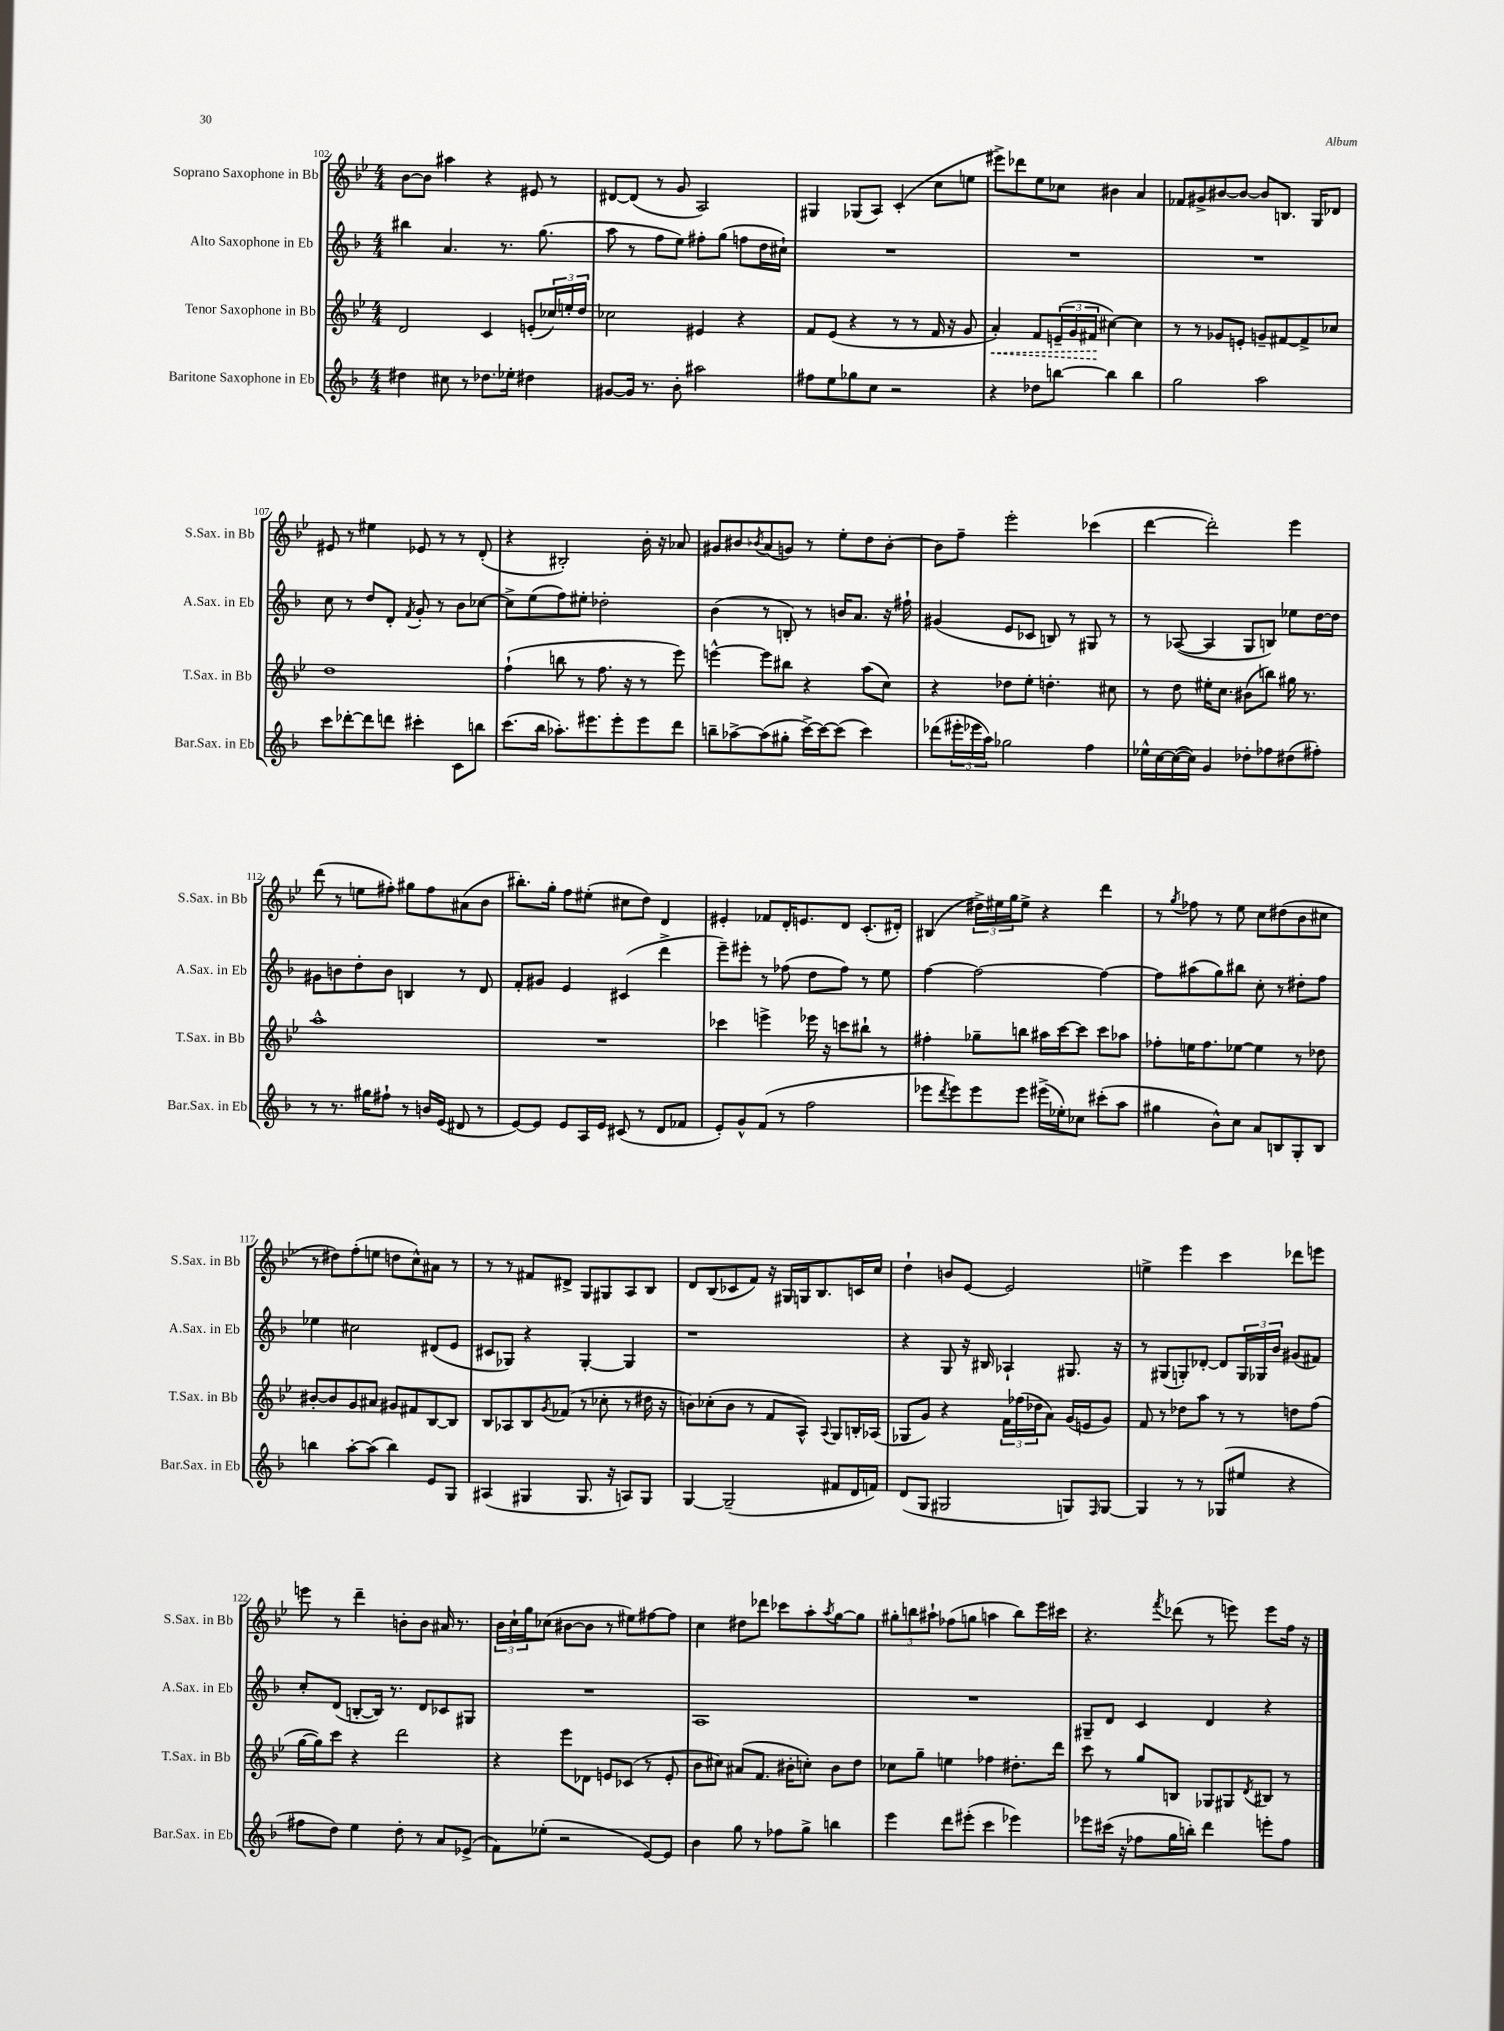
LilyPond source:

<<
\new StaffGroup <<
\new Staff = "s0" \with { instrumentName = "Soprano Saxophone in Bb" shortInstrumentName = "S.Sax. in Bb" } {
    \clef treble \key bes \major \numericTimeSignature \time 4/4
    bes'8~ bes'8 ais''4 r4 eis'8 r8 |
    dis'8~ dis'8( r8 g'8 a2) |
    gis4 ges8( a8) c'4-.( c''8 e''8 |
    eis'''8->) des'''8 ees''8 ces''8 bis'4 a'4 |
    fes'8 gis'8-> bis'8~ bis'8~ bis'8 b8. g16 des'8 |
    eis'8 r8 eis''4 ees'8 r8 r8 d'8-.( |
    r4 bis2-.) bes'16-. r16 aes'8 |
    gis'8 bis'8 \acciaccatura { bes'8 } a'8( g'8) r8 ees''8-. d''8 bes'8~-. |
    bes'8 f''8-- ees'''2-. ces'''4( |
    d'''4~ d'''2-.) ees'''4 |
    d'''8( r8 e''8 fis''8-.) gis''8 fis''8 ais'8( bes'8 |
    bis''8.-.) g''16-. f''8 eis''8-.( cis''8 d''8) d'4 |
    eis'4-. fes'8 d'16-. e'8. d'8 c'8.-.( dis'16-.) |
    bis4( \tuplet 3/2 { dis''16->) eis''16 g''16 } eis''8-> r4 d'''4 |
    r8 \acciaccatura { g''8 } fes''8 r8 ees''8 c''8 dis''8( bes'8 cis''8 |
    r8 dis''8) f''8-.( e''8 d''8 c''8-^) ais'8 r8 |
    r8 r8 fis'8 dis'8-> g8 gis8 a8 bes8 |
    d'8 bes8( ces'8 f'8) r16 gis16 g16 bes8. c'16 c''16 |
    d''4-! b'8 ees'8~ ees'2 |
    e''4-> ees'''4 c'''4 des'''8 e'''8 |
    e'''8 r8 d'''4-- b'8-. b'8 ais'16 r8. |
    \tuplet 3/2 { bes'16 c''16-! g''16 } ces''8( bis'8~ bis'8 r8 eis''8) fis''8~ fis''8 |
    c''4 dis''8 des'''8 ces'''8 a''8-. \acciaccatura { a''8 } g''8~ g''8 |
    \tuplet 3/2 { gis''8-. b''8 ais''8-! } fes''8( g''8 a''4 b''8) ees'''16 cis'''16 |
    r4. \acciaccatura { f'''8 } des'''8( r8 e'''8) e'''8 f''16 r16 \bar "|." |
}
\new Staff = "s1" \with { instrumentName = "Alto Saxophone in Eb" shortInstrumentName = "A.Sax. in Eb" } {
    \clef treble \key f \major \numericTimeSignature \time 4/4
    bis''4 a'4. r8. g''8.( |
    a''8 r8 f''8 e''8) fis''8-. g''8( f''8 d''16 cis''16-!) |
    R1 |
    R1 |
    R1 |
    c''8 r8 d''8 d'8-. \acciaccatura { f'8 } g'8-. r8 bes'8 ces''8~ |
    ces''8-> e''8( f''8) eis''8-. des''2-. |
    bes'4( r8 b8-.) r8 b'16 a'8. r16 fis''16-! |
    gis'4( e'8 ces'8 b8) r8 gis8 r8 |
    r8 aes8~( aes4 g8 b8) ees''8 d''16~ d''16 |
    gis'8 b'8 d''8-. b'8 b4 r8 d'8 |
    f'8-. gis'8 e'4 cis'4( d'''4-> |
    e'''8--) eis'''8-. r8 fes''8( d''8 fes''8) r8 e''8 |
    f''4~ f''2~ f''4~ |
    f''8 ais''8( g''8) bis''8 c''8-. r8 dis''8-. f''8 |
    ees''4 cis''2 dis'8( e'8 |
    cis'8 ges8) r4 ges4~-. ges4 |
    r1 |
    r4 g8 r16 bis16 aes4-! gis8. r16 |
    r8 gis8( g8-.) des'8~-. des'8 \tuplet 3/2 { g16 ges16 bes'16 } gis'8( fis'8) |
    c''8-. d'8( b8~-. b16) r8. d'8 ces'8 gis8 |
    R1 |
    a1 |
    R1 |
    gis8-- d'8 c'4 d'4 r4 \bar "|." |
}
\new Staff = "s2" \with { instrumentName = "Tenor Saxophone in Bb" shortInstrumentName = "T.Sax. in Bb" } {
    \clef treble \key bes \major \numericTimeSignature \time 4/4
    d'2 c'4 e'8-.( \tuplet 3/2 { ces''16) e''16-. d''16 } |
    ces''2 eis'4 r4 |
    f'8 ees'8( r4 r8 r8 f'16 r16 g'8 |
    \once \override Hairpin.style = #'dashed-line a'4-.\<) f'8 \tuplet 3/2 { e'16--( g'16 fis'16\! } cis''4~) cis''4 |
    r8 r8 ges'8 e'8-. g'8-- fis'8~ fis'8-> ces''8 |
    d''1 |
    f''4-!( b''8 r8 f''8. r16 r8 ees'''8) |
    e'''4~-^ e'''8 bis''8 r4 a''8( c''8) |
    r4 des''8 ees''8-. d''4.-. cis''8 |
    r8 d''8 eis''16-. c''8. bis'8( b''8) gis''16 r8. |
    a''1-^ |
    R1 |
    ces'''4 e'''4-> ees'''16 r16 c'''8 bis''8-! r8 |
    fis''4-. ges''8-- b''8 ais''16 c'''16~ c'''8 c'''8 aes''8 |
    fes''8-. e''16 fes''8. ees''8~ ees''4 r8 des''8 |
    bis'8~-. bis'8 g'8 ais'8 gis'8 fis'8 bes8~ bes8 |
    bes8 aes8 bes8 \acciaccatura { g'8 } fes'8( r8 ces''8-. r8 dis''16 r16 |
    b'8) ces''8-.( b'8 r8 f'8 a8-^) \appoggiatura { a8 } g8 b16-. aes16( |
    ges8 g'8) r4 \tuplet 3/2 { f'16 fes''16( des''16 } a'8) g'16( e'16 g'8) |
    f'8 r8 des''8 a''8 r8 r8 d''8 f''8( |
    g''16~ g''16) c'''8 r4 d'''2 |
    r4 ees'''8 des'8 e'8 ces'8( r8 e'8-. |
    bes'8 cis''8) ais'8( f'8. bis'16-. c''8-.) bis'8 d''8 |
    ces''8 g''8-- e''4 fes''4 dis''8.-. d'''16 |
    c'''8 r8 g''8 b8 ges8 gis8 \acciaccatura { d'8 } bis8 r8 \bar "|." |
}
\new Staff = "s3" \with { instrumentName = "Baritone Saxophone in Eb" shortInstrumentName = "Bar.Sax. in Eb" } {
    \clef treble \key f \major \numericTimeSignature \time 4/4
    dis''4 cis''8 r8 des''8. ees''16-. dis''4 |
    gis'8~ gis'16 r8. bes'8-. ais''2 |
    fis''8 e''8 ges''8 c''8 r2 |
    r4 des''8 b''8~ b''4 b''4 |
    g''2 a''2 |
    c'''8 des'''8~-. des'''8 d'''8 cis'''4-. c'8 b''8 |
    c'''8.( bes''16 aes''8.-.) eis'''8. eis'''8-. eis'''8 d'''8 |
    b''8-- aes''8~-> aes''8( gis''8-. c'''16~->) c'''16~ c'''8( c'''4) |
    des'''8( \tuplet 3/2 { eis'''16-. ees'''16 a''16) } ges''2 f''4 |
    ees''16-^ c''16~ c''16~( c''16) g'4 des''8-. fes''8 dis''8( fis''8-.) |
    r8 r8. gis''16 fis''8-! r8 b'16 e'16( dis'8 r8 |
    e'8~) e'8 e'8 a16 e'16 cis'8( r8 d'8 fes'8 |
    e'8-.) g'8-^ f'8( r8 f''2 |
    ees'''8 \acciaccatura { d'''8 } ees'''8) ees'''8 ees'''8 eis'''16->( ees''16-.) ces''8 cis'''8-.( a''8 |
    gis''4 bes'8-^) c''8 a'8 b8 g8-. b8 |
    b''4 a''8~-. a''8( b''4) e'8 g8 |
    ais4( gis4 gis8. r16 a8) gis8 |
    g4~ g2--( fis'8 d'16 f'16) |
    d'8( g8 gis2 g8) \grace { f16 } g8~ |
    g4 r8 r8 ges8( eis''8 r4 |
    fis''8 d''8) e''4 d''8-. r8 a'8 ees'8->( |
    f'8) ees''8-.( r2 e'8~) e'8 |
    bes'4 g''8 r8 fes''8 g''8-> b''4 |
    e'''4 d'''8 eis'''8-.( c'''4 ees'''4) |
    ees'''8 cis'''16( r16 fes''8 g''16 b''16-.) d'''4 e'''8-. fes''8 \bar "|." |
}
>>
>>
\layout { \context { \Score currentBarNumber = #102 } }
